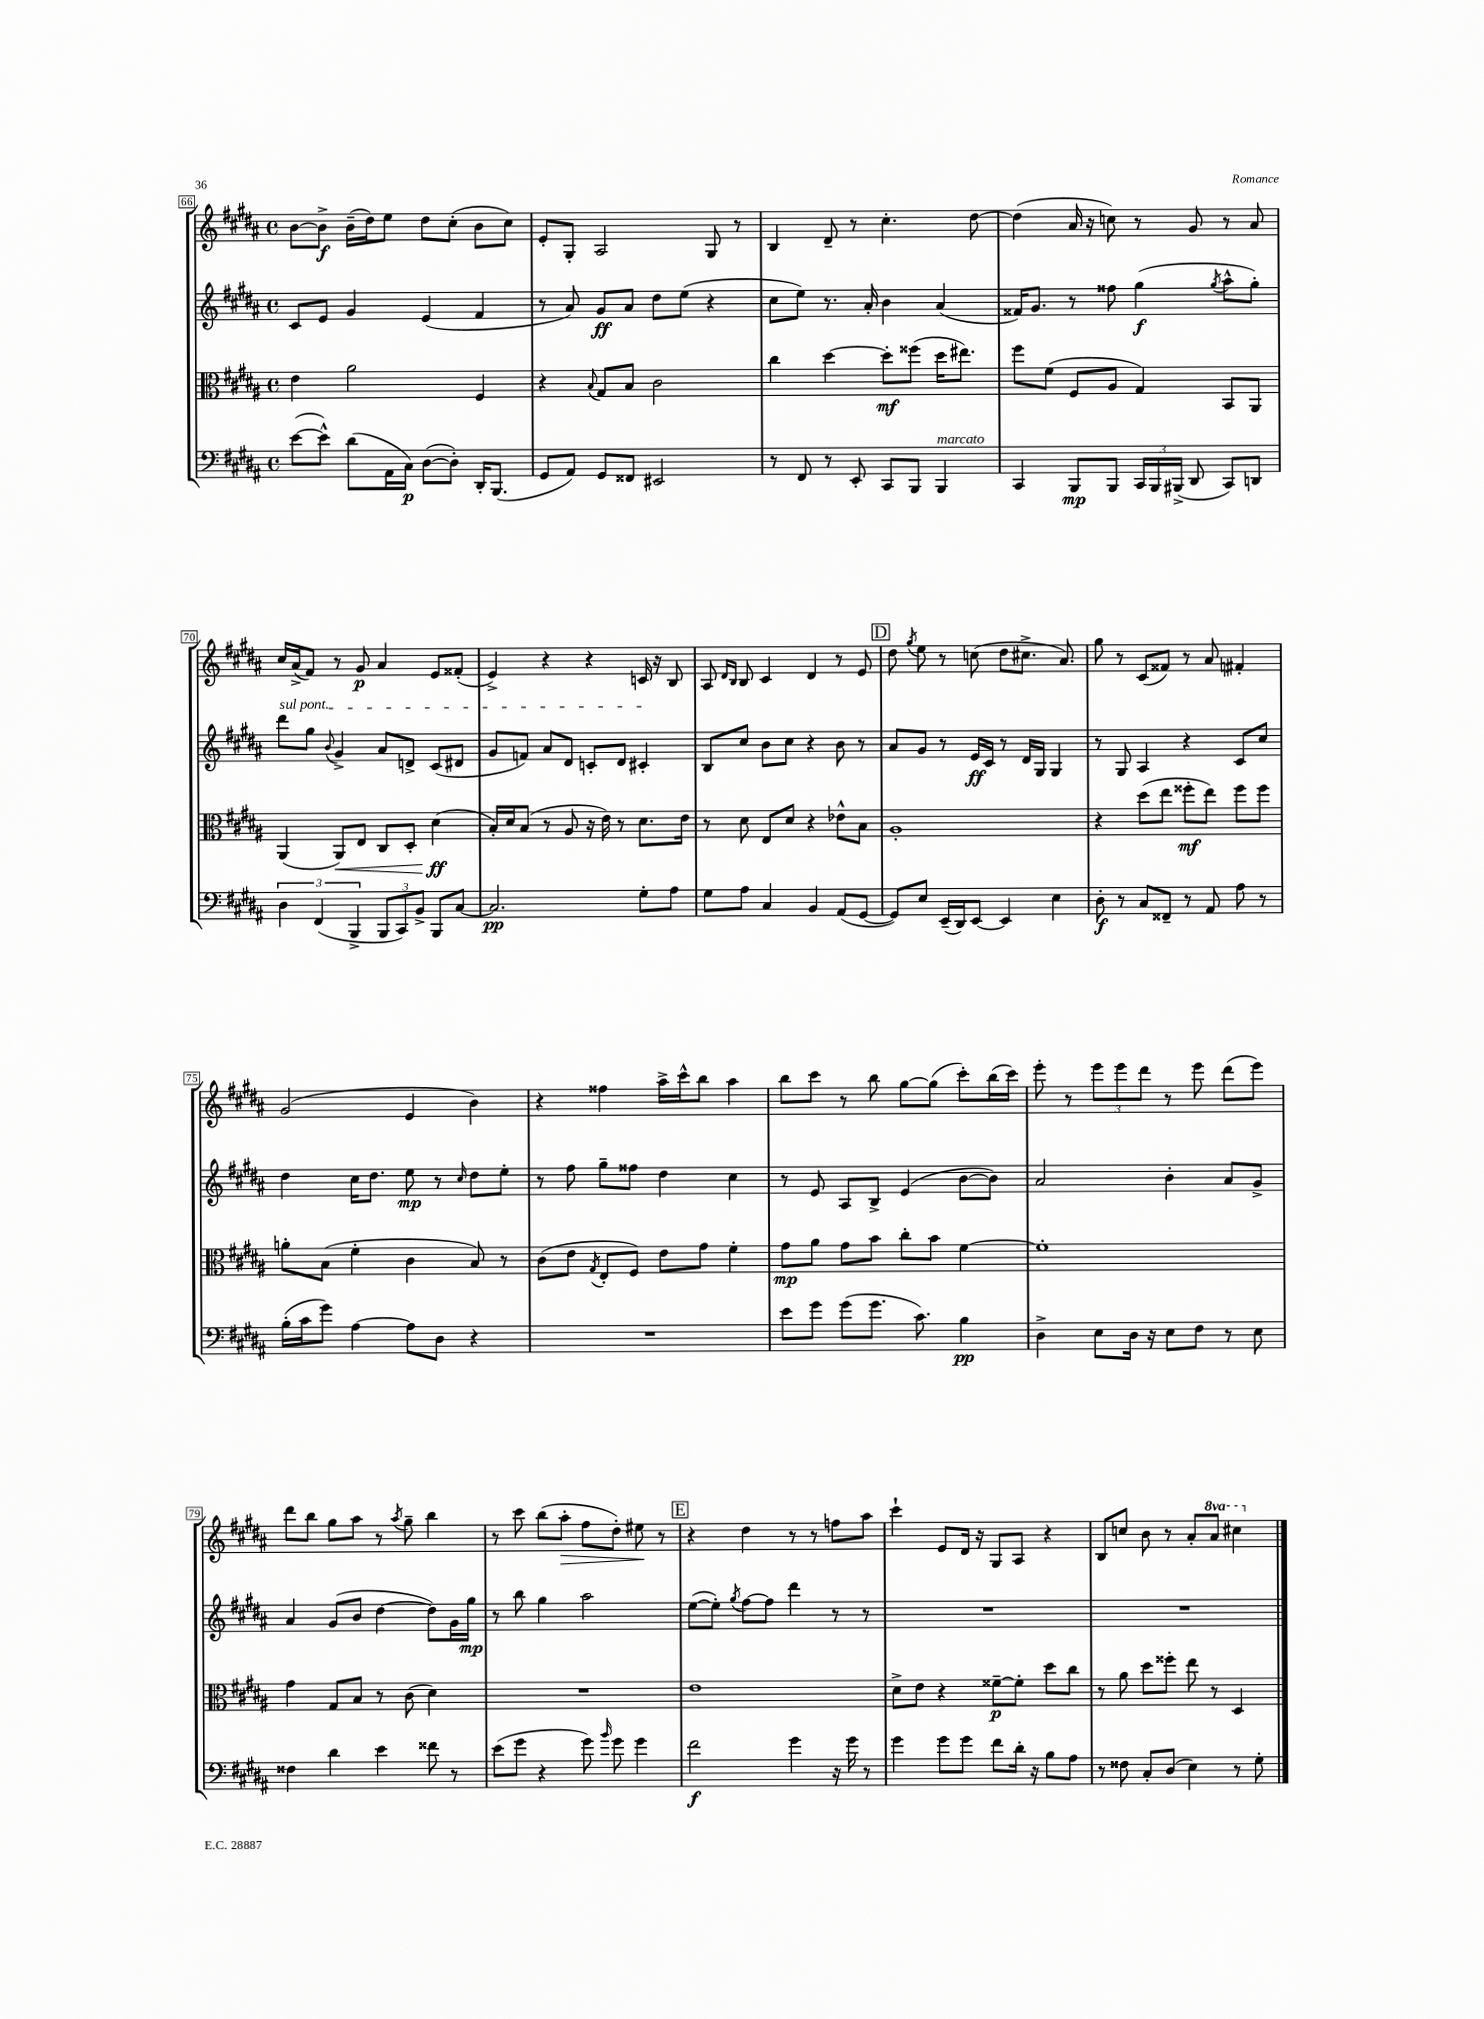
<<
\new StaffGroup <<
\new Staff = "s0" {
    \clef treble \key b \major \defaultTimeSignature \time 4/4 \set Staff.ottavationMarkups = #ottavation-simple-ordinals
    \autoBeamOff b'8[~ b'8]->\f b'16[--( dis''16) e''8] dis''8[ cis''8]-.( b'8[ cis''8]) |
    e'8[-. gis8]-. ais2 gis8 r8 |
    b4 dis'8-- r8 cis''4.-. dis''8~ |
    dis''4( ais'16 r16 c''8) r8 gis'8 r8 ais'8 |
    cis''16[ ais'16->( fis'8]) r8 gis'8\p ais'4 e'8[ fisis'8]-.( |
    e'4->) r4 r4 c'16 r16 b8 |
    ais8 \grace { dis'16[ b16] } b8 cis'4 dis'4 r8 e'8 |
    \mark \markup { \box "D" } dis''8 \acciaccatura { gis''8 } e''8 r8 c''8( dis''8[ cis''8.]-> ais'8.) |
    gis''8 r8 cis'8[( fisis'8]) r8 ais'8 fis'4-. |
    gis'2( e'4 b'4) |
    r4 fisis''4 ais''16[-> cis'''16-^ b''8] ais''4 |
    b''8[ cis'''8] r8 b''8 gis''8[~ gis''8]( cis'''8[-.) b''16( cis'''16]) |
    e'''8-. r8 \tuplet 3/2 { e'''8[ e'''8 dis'''8] } r8 e'''8 dis'''8[( e'''8]) |
    dis'''8[ b''8] gis''8[ ais''8] r8 \acciaccatura { ais''8 } gis''8-- b''4 |
    r8 cis'''8 b''8[( ais''8]-.\> fis''8[ dis''8]-.) eis''8\! r8 |
    \mark \markup { \box "E" } r4 dis''4 r8 r8 f''8[ ais''8] |
    cis'''4-! e'8[ dis'16] r16 gis8[ ais8] r4 |
    b8[ c''8] b'8 r8 ais'8[-. \ottava #1 ais''8] cis'''!4 \ottava #0 \bar "|." |
}
\new Staff = "s1" {
    \clef treble \key b \major \defaultTimeSignature \time 4/4
    \autoBeamOff cis'8[ e'8] gis'4 e'4( fis'4 |
    r8 ais'8) gis'8[\ff ais'8] dis''8[ e''8]( r4 |
    cis''8[ e''8]) r8. ais'16-. b'4 ais'4( |
    fisis'16[) gis'8.] r8 fisis''8 gis''4\f( \acciaccatura { gis''8 } ais''8[-^ gis''8]-.) |
    \once \override TextSpanner.bound-details.left.text = \markup { \italic "sul pont." } dis'''8[\startTextSpan gis''8] \appoggiatura { b'8 } gis'4-> ais'8[ d'8]-> cis'8[( dis'8] |
    gis'8[ f'8]) ais'8[ dis'8] c'8[-. dis'8] cis'4-.\stopTextSpan |
    b8[ cis''8] b'8[ cis''8] r4 b'8 r8 |
    \mark \markup { \box "D" } ais'8[ gis'8] r8 e'16[\ff cis'16] r8 dis'16[ gis16] gis4 |
    r8 gis8 ais4 r4 cis'8[ cis''8] |
    dis''4 cis''16[ dis''8.] e''8\mp r8 \grace { cis''16 } dis''8[ e''8]-. |
    r8 fis''8 gis''8[-- fisis''8] dis''4 cis''4 |
    r8 e'8 ais8[ b8]-> e'4( b'8[~ b'8]) |
    ais'2 b'4-. ais'8[ gis'8]-> |
    ais'4 gis'8[( b'8] dis''4~ dis''8[) gis'16 gis''16]\mp |
    r8 b''8 gis''4 ais''2 |
    \mark \markup { \box "E" } e''8[~( e''8]-.) \acciaccatura { gis''8 } fis''8[~ fis''8] dis'''4 r8 r8 |
    R1 |
    R1 \bar "|." |
}
\new Staff = "s2" {
    \clef alto \key b \major \defaultTimeSignature \time 4/4
    \autoBeamOff e'4 ais'2 fis4 |
    r4 \appoggiatura { b8 } gis8[ b8] cis'2 |
    cis''4 dis''4~ dis''8[-.\mf fisis''8]( dis''16[ eis''8.]) |
    fis''8[ fis'8]( fis8[ ais8] gis4) b,8[ ais,8] |
    ais,4( ais,8[\<) e8] cis8[ dis8]-. dis'4\ff\!( |
    b16[-.) dis'16 b8]( r8 ais8 r16 e'16) r8 dis'8.[ e'16] |
    r8 dis'8 e8[ dis'8] r4 ees'8[-^ b8] |
    \mark \markup { \box "D" } ais1-. |
    r4 dis''8[( e''8] fisis''8[-.\mf e''8]) fisis''8[ fisis''8] |
    a'8[-. b8]( fis'4-. cis'4 b8) r8 |
    cis'8[( e'8] \acciaccatura { gis8 } e8[-. fis8]) e'8[ gis'8] fis'4-. |
    gis'8[\mp ais'8] gis'8[ b'8] cis''8[-. b'8] fis'4~ |
    fis'1-. |
    gis'4 gis8[ b8] r8 cis'8( dis'4) |
    R1 |
    \mark \markup { \box "E" } e'1 |
    dis'8[-> e'8] r4 fisis'8[~--\p fisis'8]-. dis''8[ cis''8] |
    r8 ais'8 dis''8[ fisis''8]-. e''8 r8 dis4 \bar "|." |
}
\new Staff = "s3" {
    \clef bass \key b \major \defaultTimeSignature \time 4/4
    \autoBeamOff e'8[~( e'8]-^) dis'8[( ais,16 cis16]\p) dis8[~( dis8]-.) dis,16[-. b,,8.]( |
    gis,8[ ais,8]) gis,8[ fisis,8] eis,2 |
    r8 fis,8 r8 e,8-. cis,8[ b,,8] b,,4^\markup { \italic "marcato" } |
    cis,4 b,,8[\mp b,,8] \tuplet 3/2 { cis,16[ b,,16 bis,,16]->( } dis,8 cis,8[) d,8] |
    \tuplet 3/2 { dis4 fis,4( b,,4-> } \tuplet 3/2 { b,,8[ cis,8) b,8]-> } b,,8[ cis8]~ |
    cis2.\pp gis8[-. ais8] |
    gis8[ ais8] cis4 b,4 ais,8[( gis,8]~ |
    \mark \markup { \box "D" } gis,8[) e8] e,16[--( dis,16) e,8]~ e,4 e4 |
    dis8-.\f r8 cis8[ fisis,8]-- r8 ais,8 ais8 r8 |
    b16[-.( cis'16 gis'8]) ais4~ ais8[ dis8] r4 |
    R1 |
    e'8[ gis'8] gis'8[( gis'8.] cis'8.) b4\pp |
    dis4-> e8[ dis16] r16 e8[ fis8] r8 e8 |
    fisis4 dis'4 e'4 fisis'8 r8 |
    e'8[( gis'8] r4 gis'8) \grace { b'16 } gis'8 gis'4 |
    \mark \markup { \box "E" } fis'2\f gis'4 r16 gis'16 r8 |
    gis'4 gis'8[ gis'8] fis'8[ dis'16]-. r16 b8[ ais8] |
    r8 fisis8 cis8[-. dis8]( e4) r8 gis8-. \bar "|." |
}
>>
>>
\layout { \context { \Score currentBarNumber = #66 \override BarNumber.stencil = #(make-stencil-boxer 0.1 0.3 ly:text-interface::print) } }
